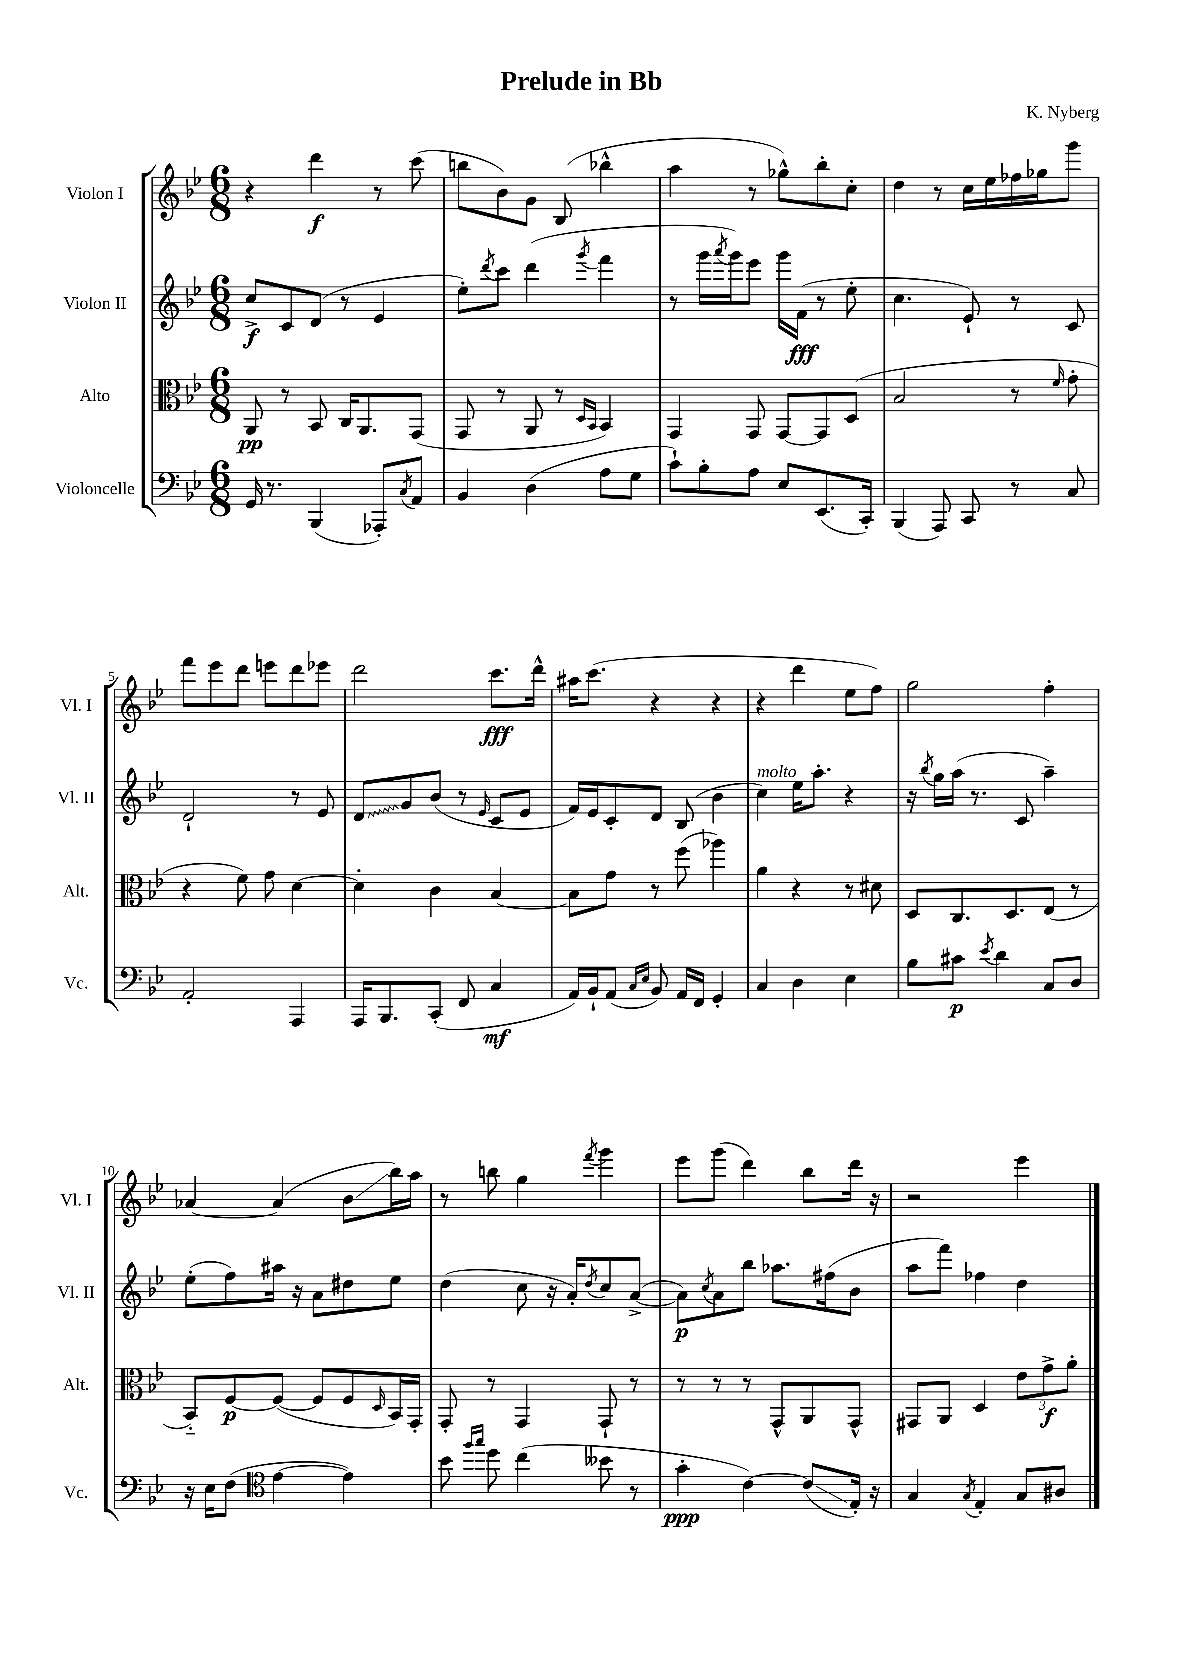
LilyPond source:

\header { title = "Prelude in Bb" composer = "K. Nyberg" }
<<
\new StaffGroup <<
\new Staff = "s0" \with { instrumentName = "Violon I" shortInstrumentName = "Vl. I" } {
    \clef treble \key bes \major \numericTimeSignature \time 6/8
    r4 d'''4\f r8 c'''8( |
    b''8 bes'8) g'8 bes8( bes''4-^ |
    a''4 r8 ges''8-^) bes''8-. c''8-. |
    d''4 r8 c''16 ees''16 fes''16 ges''16 g'''8 |
    f'''8 ees'''8 d'''8 e'''8 d'''8 ees'''8 |
    d'''2 c'''8.\fff d'''16-^ |
    ais''16 c'''8.( r4 r4 |
    r4 d'''4 ees''8 f''8) |
    g''2 f''4-. |
    aes'4~ aes'4( bes'8\glissando bes''16) a''16 |
    r8 b''8 g''4 \acciaccatura { f'''8 } g'''4 |
    ees'''8 g'''8( d'''4) bes''8 d'''16 r16 |
    r2 ees'''4 \bar "|." |
}
\new Staff = "s1" \with { instrumentName = "Violon II" shortInstrumentName = "Vl. II" } {
    \clef treble \key bes \major \numericTimeSignature \time 6/8
    c''8->\f c'8 d'8( r8 ees'4 |
    ees''8-.) \acciaccatura { d'''8 } c'''8 d'''4( \acciaccatura { g'''8 } f'''4 |
    r8 g'''16 \acciaccatura { a'''8 } g'''16) ees'''8 g'''16 f'16\fff( r8 ees''8-. |
    c''4. ees'8-!) r8 c'8 |
    d'2-! r8 ees'8 |
    \once \override Glissando.style = #'zigzag d'8\glissando g'8 bes'8( r8 \grace { ees'16 } c'8 ees'8 |
    f'16) ees'16 c'8-. d'8 bes8( bes'4 |
    c''4^\markup { \italic "molto" }) ees''16 a''8.-. r4 |
    r16 \acciaccatura { bes''8 } g''16 a''16( r8. c'8 a''4--) |
    ees''8-.( f''8) ais''16 r16 a'8 dis''8 ees''8 |
    d''4( c''8 r16 a'16-.) \acciaccatura { d''8 } c''8 a'8~->( |
    a'8\p) \acciaccatura { c''8 } a'8 bes''8 aes''8. fis''16( bes'8 |
    a''8 f'''8) fes''4 d''4 \bar "|." |
}
\new Staff = "s2" \with { instrumentName = "Alto" shortInstrumentName = "Alt." } {
    \clef alto \key bes \major \numericTimeSignature \time 6/8
    a,8\pp r8 bes,8 c16 a,8. g,8( |
    g,8 r8 a,8 r8 \grace { d16 bes,16 } bes,4) |
    g,4 g,8 g,8~ g,8 d8( |
    bes2 r8 \grace { f'16 } g'8-. |
    r4 f'8) g'8 d'4~ |
    d'4-. c'4 bes4~ |
    bes8 g'8 r8 f''8( aes''4) |
    a'4 r4 r8 dis'8 |
    d8 c8. d8. ees8( r8 |
    bes,8-_) f8~\p f8~( f8 f8 \grace { d16 } bes,16) g,16-. |
    g,8-. r8 g,4 g,8-! r8 |
    r8 r8 r8 g,8-^ a,8 g,8-^ |
    gis,8 a,8 d4 \tuplet 3/2 { ees'8 g'8->\f a'8-. } \bar "|." |
}
\new Staff = "s3" \with { instrumentName = "Violoncelle" shortInstrumentName = "Vc." } {
    \clef bass \key bes \major \numericTimeSignature \time 6/8
    g,16 r8. bes,,4( aes,,8-.) \acciaccatura { c8 } a,8 |
    bes,4 d4( a8 g8 |
    c'8-!) bes8-. a8 ees8 ees,8.( c,16-.) |
    bes,,4( a,,8) c,8 r8 c8 |
    a,2-. a,,4 |
    a,,16 bes,,8. c,8-.( f,8 c4\mf |
    a,16) bes,16-! a,8( \grace { c16 ees16 } bes,8) a,16 f,16 g,4-. |
    c4 d4 ees4 |
    bes8 cis'8\p \acciaccatura { ees'8 } d'4 c8 d8 |
    r16 ees16 f8( \clef tenor ees'4~ ees'4) |
    bes'8 \grace { f''16 g''16 } d''8 c''4( beses'8 r8 |
    g'4-.\ppp c'4~) c'8\glissando( ees16-.) r16 |
    g4 \acciaccatura { g8 } ees4-. g8 ais8 \bar "|." |
}
>>
>>
